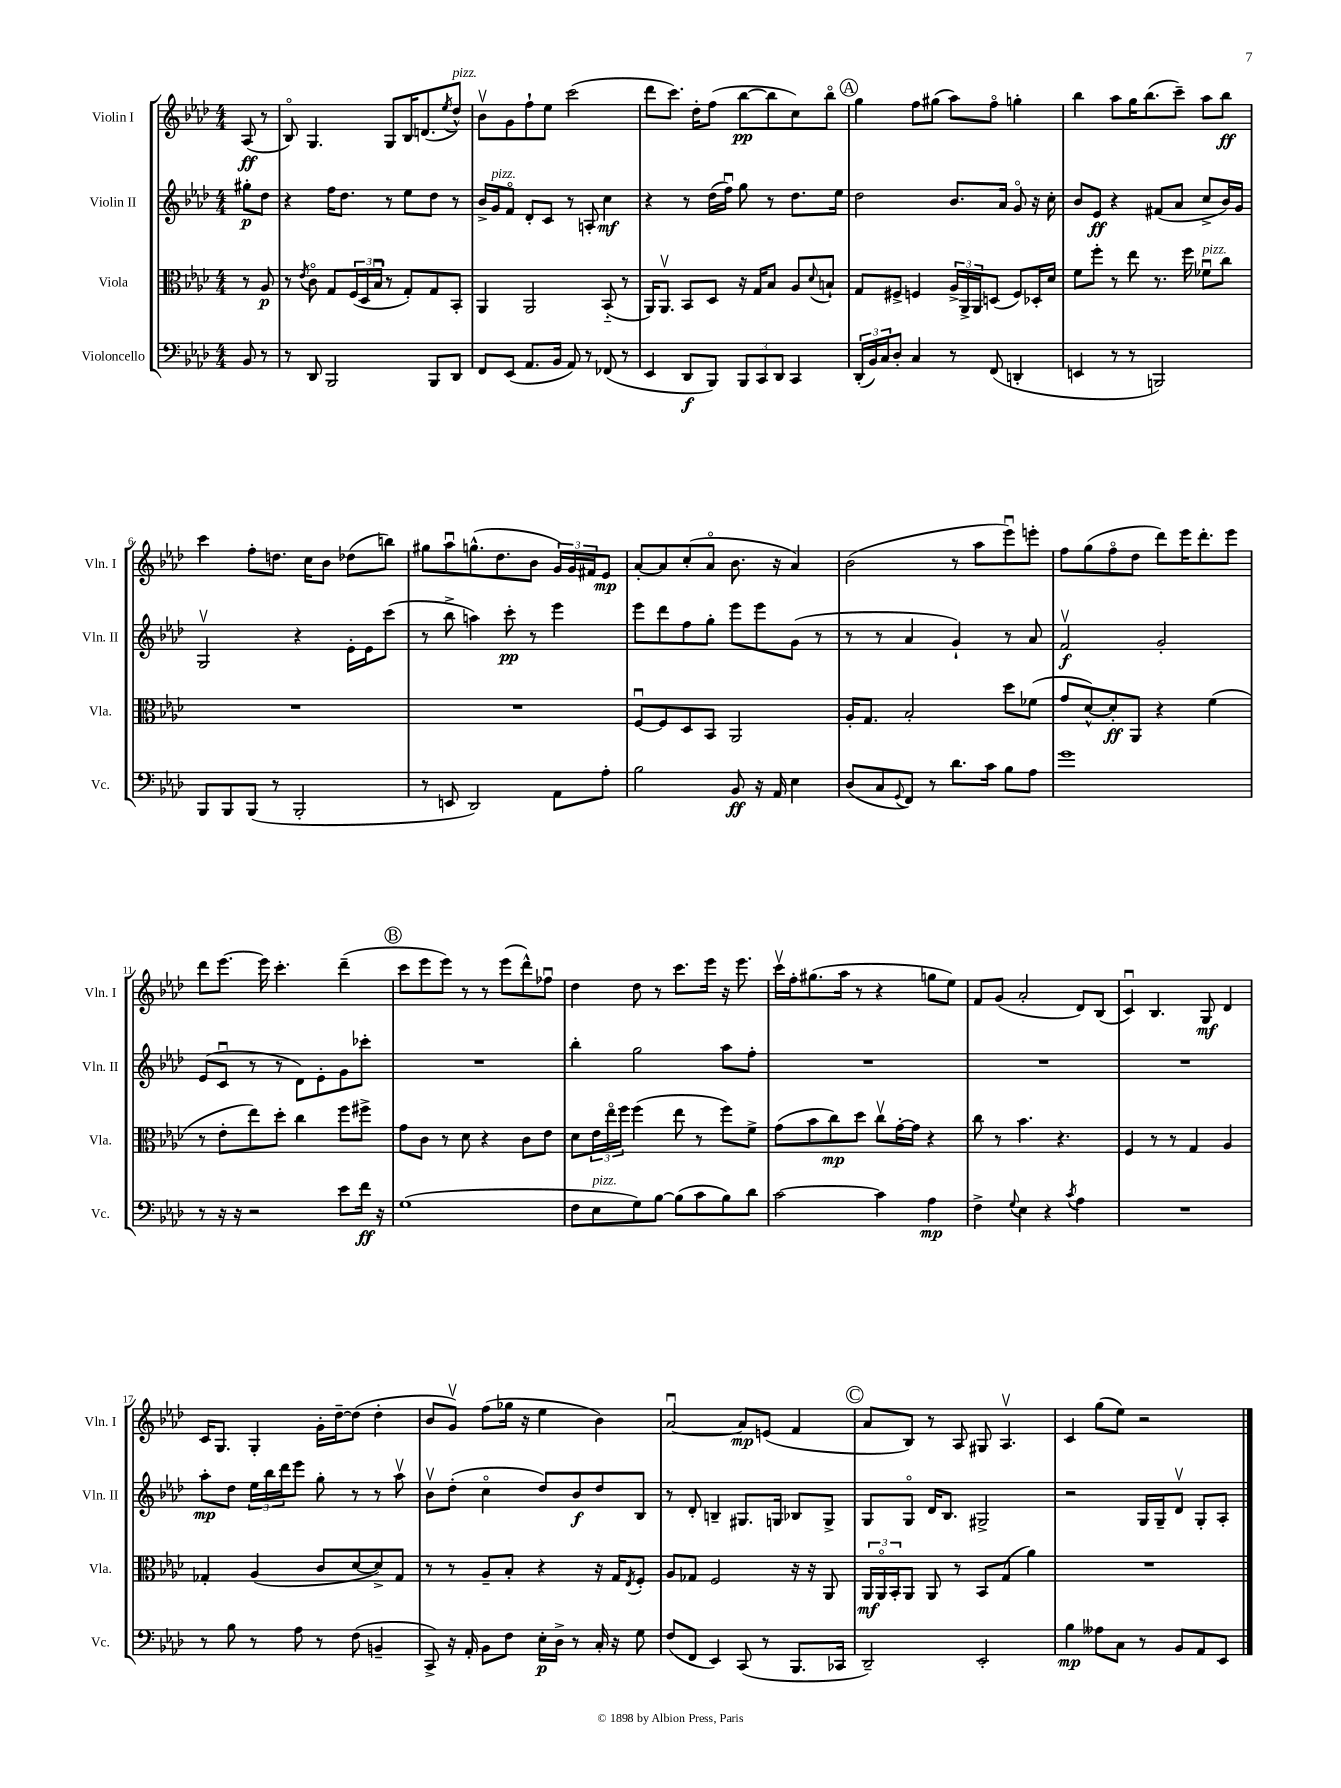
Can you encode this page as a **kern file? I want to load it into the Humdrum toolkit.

**kern	**kern	**kern	**kern
*staff4	*staff3	*staff2	*staff1
*clefF4	*clefC3	*clefG2	*clefG2
*k[b-e-a-d-]	*k[b-e-a-d-]	*k[b-e-a-d-]	*k[b-e-a-d-]
*M4/4	*M4/4	*M4/4	*M4/4
8BB-	8r	8gg#'	(8A-
8r	8A-	8dd-	8r
=	=	=	=
8r	8r	4r	8B-o)
.	8qe-	.	.
8DD-	8co	.	4.G
2BBB-	8G	16ff	.
.	.	8.dd-	.
.	(24F	.	.
.	24D-	.	.
.	24B-u	.	.
.	8r	8r	8G
.	8G')	8ee-	16B-
.	.	.	(8.d
8BBB-	8G	8dd-	.
.	.	.	8qee-
8DD-	8BB-'	8r	8dd-^^)
=	=	=	=
8FF	4AA-	16b-^	8b-v
.	.	16g	.
(8EE-	.	8fo	8g
8.AA-	2AA-	8d-'	8ff`
.	.	8c	8ee-
16BB-	.	.	.
8AA-)	.	8r	(2ccc
8r	.	8A'	.
(8FF-	(8BB-'~	4cc	.
8r	8r	.	.
=	=	=	=
4EE-	16AA-)	4r	8ddd-
.	8.AA-v	.	.
.	.	.	8.ccc)
8DD-	8BB-	8r	.
.	.	.	16dd-'
8BBB-)	8D-	(16dd-	(8ff
.	.	16ffu)	.
12BBB-	16r	8gg	[8bb-
.	16G	.	.
12CC	.	.	.
.	8B-	8r	8bb-]
12DD-	.	.	.
4CC	8A-	8.dd-	8cc)
.	8qqd-	.	.
.	8B`	.	8bb-o
.	.	16ee-	.
=	=	=	=
(24DD-'	8G	2dd-	4gg
24BB-)	.	.	.
24C	.	.	.
8D-'	8F#^	.	.
4C	4F	.	8ff
.	.	.	(8gg#
8r	24A-^	8.b-	8aa-)
.	24AA-^	.	.
.	24AA-	.	.
(8FF	(8D	.	8ffo
.	.	16a-	.
4DD'	8F)	8go	4gg'
.	16D-'	16r	.
.	16d-	16cc'	.
=	=	=	=
4EE	8f	8b-	4bb-
.	8ff'	8e-	.
8r	8r	4r	8aa-
8r	8ee-	.	16gg
.	.	.	(8.bb-
2BBB)	8.r	(8f#	.
.	.	8a-	8ccc~)
.	16ff	.	.
.	8f-u	8cc^	8aa-
.	8cc	16b-)	8bb-
.	.	16g	.
=	=	=	=
8BBB-	1r	2Gv	4ccc
8BBB-	.	.	.
(8BBB-	.	.	8ff'
8r	.	.	8.dd
2BBB-'	.	4r	.
.	.	.	16cc
.	.	.	8b-
.	.	16e-'	(8dd-
.	.	16e-	.
.	.	(8ccc	8bb)
=	=	=	=
8r	1r	8r	8gg#
8EE	.	8bb-^	8aa-u
2DD-)	.	4aa)	(8.gg^^
.	.	.	8.dd-
.	.	8ccc'	.
.	.	8r	8b-
8AA-	.	4eee-	24g)
.	.	.	24g
.	.	.	24f#
8A-'	.	.	8e-
=	=	=	=
2B-	[8Fu	8eee-	[8a-'
.	8F]	8ddd-	8a-]
.	8D-	8ff	(8cc'
.	8BB-	8gg'	8a-o
8BB-	2AA-	8eee-	8.b-
16r	.	8eee-	.
16AA-	.	.	16r
4E-	.	(8g	4a-)
.	.	8r	.
=	=	=	=
(8D-	16A-'	8r	(2b-
.	8.G	.	.
8C	.	8r	.
8qqGG	.	.	.
8FF)	2B-'	4a-	.
8r	.	.	.
8.d-	.	4g`)	8r
.	.	.	8aa-
16c	.	.	.
8B-	8dd-	8r	8eee-u)
8A-	(8f-	8a-	8eee'
=	=	=	=
1g	8g	2fv	8ff
.	[8d-^^)	.	(8gg
.	8d-']	.	8ffo
.	8AA-	.	8dd-
.	4r	2g'	8ddd-)
.	.	.	16eee-
.	.	.	8.ddd-'
.	(4f	.	.
.	.	.	8eee-
=	=	=	=
8r	8r	(8e-	8ddd-
16r	8e-'	8cu	[8.eee-
16r	.	.	.
2r	8ee-)	8r	.
.	.	.	16eee-]
.	8dd-'	8r	4.ccc'
.	4cc	8d-)	.
.	.	8e-'	.
8e-	8ff	8g	(4ddd-~
16f	8ff#^	8ccc-'	.
16r	.	.	.
=	=	=	=
(1G	8g	1r	8ccc
.	8c	.	8eee-
.	8r	.	8eee-)
.	8d-	.	8r
.	4r	.	8r
.	.	.	(8eee-
.	8c	.	8ddd-^^)
.	8e-	.	8ff-u
=	=	=	=
8F	8d-	4bb-'	4dd-
8E-	24e-	.	.
.	24ee-o	.	.
.	24ff	.	.
8G)	(4ff	2gg	8dd-
[8B-	.	.	8r
(8B-]	8ee-	.	8.ccc
8c	8r	.	.
.	.	.	16eee-
8B-)	8ff)	8aa-	16r
.	.	.	8.eee-
8d-	8f^	8ff'	.
=	=	=	=
[2c	(8g	1r	16cccv
.	.	.	16ff'
.	8b-	.	(8.gg#
.	8cc)	.	.
.	.	.	16aa-
.	8dd-	.	8r
4c]	8ccv	.	4r
.	[16g'	.	.
.	16g]	.	.
4A-	4r	.	8gg
.	.	.	8ee-)
=	=	=	=
4F^	8cc	1r	8f
.	8r	.	(8g
8qqG	.	.	.
4E-	4.b-	.	2a-'
4r	.	.	.
.	4.r	.	.
8qc	.	.	.
4A-	.	.	8d-)
.	.	.	(8B-
=	=	=	=
1r	4F	1r	4cu)
.	8r	.	4.B-
.	8r	.	.
.	4G	.	.
.	.	.	8G
.	4A-	.	4d-
=	=	=	=
8r	4G-'	8aa-'	16c
.	.	.	8.G
8B-	.	8dd-	.
8r	(4A-	24ee-	4G'
.	.	24bb-	.
.	.	24ddd-	.
8A-	.	8eee-	.
8r	8c	8gg'	16g'
.	.	.	[16dd-~
(8F	[8d-	8r	(8dd-]
4BB~	8d-^])	8r	4dd-'
.	8G-	8aa-v	.
=	=	=	=
8CC^)	8r	8b-v	8b-
16r	8r	(8dd-'	8gv)
16AA-'	.	.	.
8BB-	8A-~	4cco	(8ff
8F	8B-'	.	16gg-
.	.	.	16r
16E-'	4r	8dd-)	4ee-
16D-^	.	.	.
8r	.	8b-	.
16C'	16r	8dd-	4b-)
16r	16G	.	.
.	8qE-	.	.
8G	8F'	8B-	.
=	=	=	=
(8F	8A-	8r	[2a-u
8FF	8G-	8d-'	.
4EE-)	2F	4B~	.
(8CC	.	8.G#	8a-]
8r	.	.	(8e
.	.	16G	.
8.BBB-	16r	8B-	4f
.	16r	.	.
.	8AA-	8G^	.
16CC-	.	.	.
=	=	=	=
2DD-~)	24AA-	8G	8a-
.	24AA-o	.	.
.	24BB-'	.	.
.	8AA-	8Go	8B-)
.	8AA-	16d-	8r
.	.	8.B-	.
.	8r	.	8A-
2EE-'	8BB-	2G#^	8G#
.	(8G	.	4.A-v
.	4a-)	.	.
=	=	=	=
4B-	1r	2r	4c
8A--	.	.	(8gg
8C	.	.	8ee-)
8r	.	16G	2r
.	.	16G~	.
8BB-	.	8d-v	.
8AA-	.	8G'	.
8EE-	.	8A-'	.
==	==	==	==
*-	*-	*-	*-
